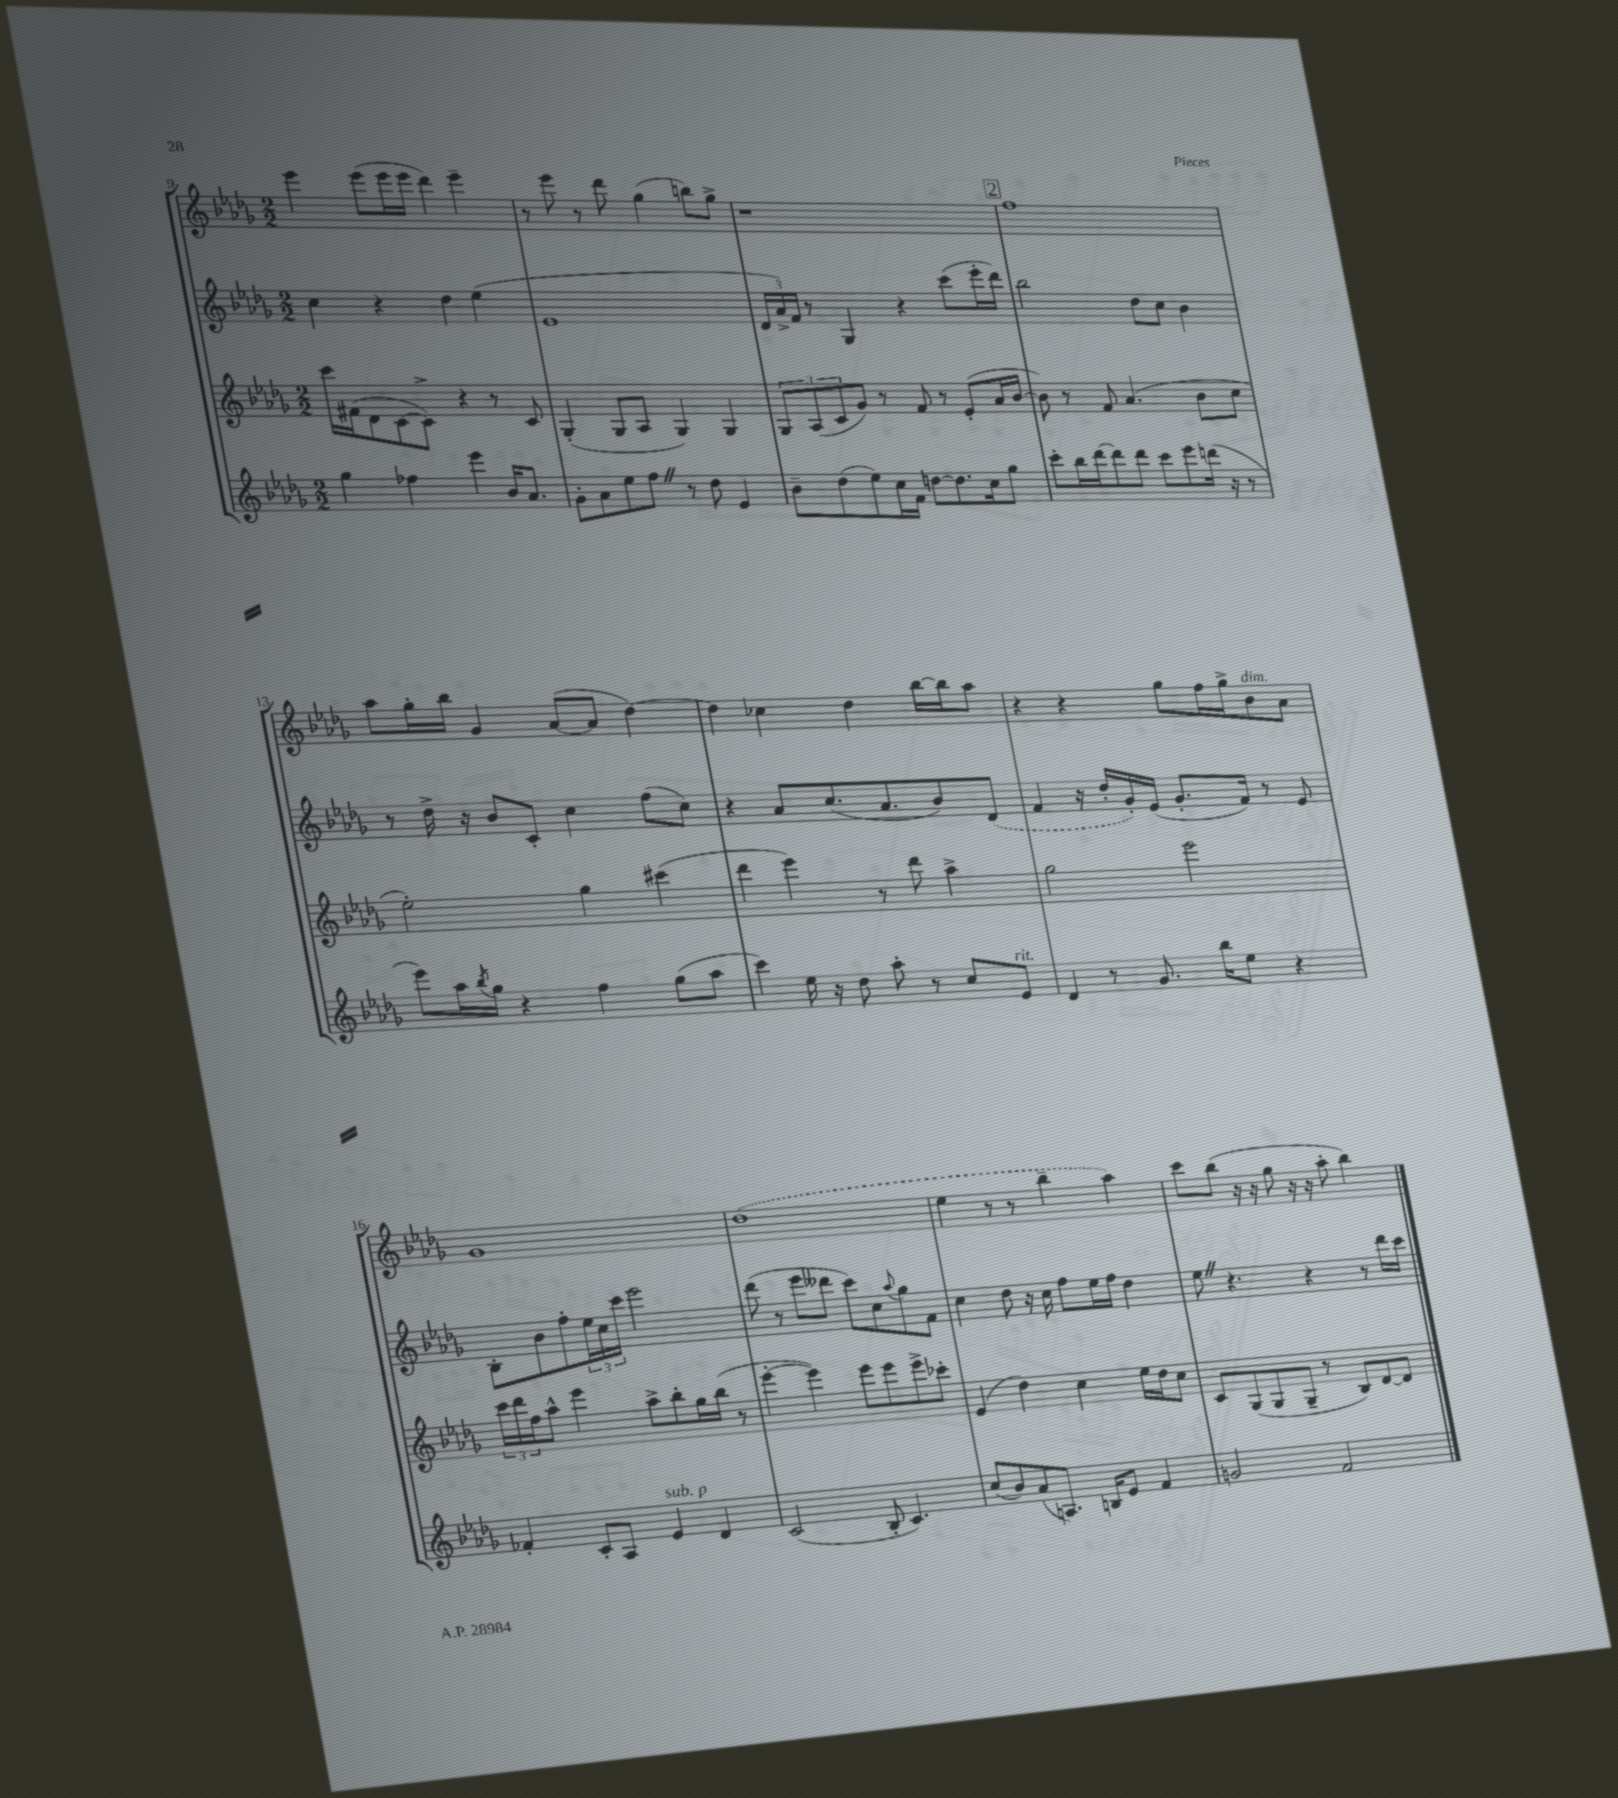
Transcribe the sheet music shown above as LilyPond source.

<<
\new StaffGroup <<
\new Staff = "s0" {
    \clef treble \key des \major \numericTimeSignature \time 2/2
    ees'''4 ees'''8( ees'''16 ees'''16 des'''4) ees'''4-- |
    r8 ees'''8 r8 des'''8 ges''4( b''8) ges''8-> |
    r1 |
    \mark \markup { \box "2" } f''1 |
    aes''8 ges''16-. bes''16 ges'4 aes'8~( aes'8 des''4~) |
    des''4 ces''4 des''4 bes''16~ bes''16 aes''8 |
    r4 r4 ges''8 f''16 ges''16-> bes'8^\markup { \italic "dim." } aes'8 |
    ges'1 |
    \once \slurDashed des''1( |
    ees''4 r8 r8 bes''4-- aes''4) |
    c'''8 bes''8( r16 r16 ges''8 r16 r16 aes''8-. bes''4) \bar "|." |
}
\new Staff = "s1" {
    \clef treble \key des \major \numericTimeSignature \time 2/2
    c''4 r4 des''4 ees''4( |
    ees'1 |
    \tuplet 3/2 { des'16 aes'16->) f'16 } r8 ges4 r4 c'''8( ees'''16-. des'''16) |
    \mark \markup { \box "2" } bes''2 des''8 c''8 bes'4 |
    r8 des''16-> r16 bes'8 c'8-. c''4 f''8( c''8) |
    r4 aes'8 c''8.( aes'8. bes'8) \once \slurDashed des'8( |
    f'4 r16 des''16-. ges'16-.) ees'16( ges'8.-. f'16) r8 ees'8 |
    bes8-. bes'8 f''8-. \tuplet 3/2 { ees''16 c''16 c'''16 } ees'''2 |
    des'''8( r8 ees'''8 deses'''8 c'''8) c''8 \appoggiatura { aes''8 } ges''8 f'8 |
    c''4 des''8 r16 c''16 f''8 ees''16 f''16 des''4 |
    ees''8 \once \override BreathingSign.text = \markup { \musicglyph "scripts.caesura.straight" } \breathe r4. r4 r8 des'''16 c'''16 \bar "|." |
}
\new Staff = "s2" {
    \clef treble \key des \major \numericTimeSignature \time 2/2
    c'''16 fis'16( des'8 c'8~ c'8->) r4 r8 c'8 |
    ges4-.( ges8 aes8 ges4) ges4 |
    \tuplet 3/2 { ges8 aes8( c'8 } ges'8) r8 f'8 r8 ees'8-.( aes'16 bes'16~ |
    \mark \markup { \box "2" } bes'8) r8 f'8 aes'4.( bes'8 c''8 |
    ees''2-.) ges''4 cis'''4( |
    des'''4 ees'''4) r8 des'''8 aes''4-> |
    ges''2 ees'''2 |
    \tuplet 3/2 { c'''16 des'''16 f''16 } aes''8-^ ees'''4 aes''8-> bes''8-. ges''16 bes''16( r8 |
    ees'''4~-. ees'''4) ees'''8 ees'''8 ees'''8-> ces'''8-. |
    ees'4( des''4) c''4 ees''16 des''16 c''8 |
    c'8 ges8( ges8 ges8-- r8 bes8) des'8~ des'8 \bar "|." |
}
\new Staff = "s3" {
    \clef treble \key des \major \numericTimeSignature \time 2/2
    ges''4 fes''4 ees'''4 bes'16 aes'8. |
    ges'8-. aes'8 ees''8 f''8 \once \override BreathingSign.text = \markup { \musicglyph "scripts.caesura.straight" } \breathe r8 des''8 ees'4 |
    bes'8-- des''8( ees''8) c''16 f'16 d''8~ d''8. c''16 ges''8 |
    \mark \markup { \box "2" } c'''8-. bes''16 des'''16~ des'''8 des'''8 c'''8 ees'''8 d'''16( r16 r8 |
    ees'''8) aes''16 \acciaccatura { bes''8 } ges''16 r4 f''4 ges''8( aes''8 |
    c'''4) ees''16 r16 des''8 aes''8-. r8 c''8 ees'8^\markup { \italic "rit." } |
    des'4 r8 ges'8. bes''16 ees''8 r4 |
    fes'4-. c'8-. aes8 ees'4^\markup { \italic "sub. p" } des'4 |
    c'2( bes8-. c'4.) |
    c''8( bes'8) aes'8( a8.) b16 ees'8 f'4 |
    g'2 f'2 \bar "|." |
}
>>
>>
\layout { \context { \Score currentBarNumber = #9 } }
